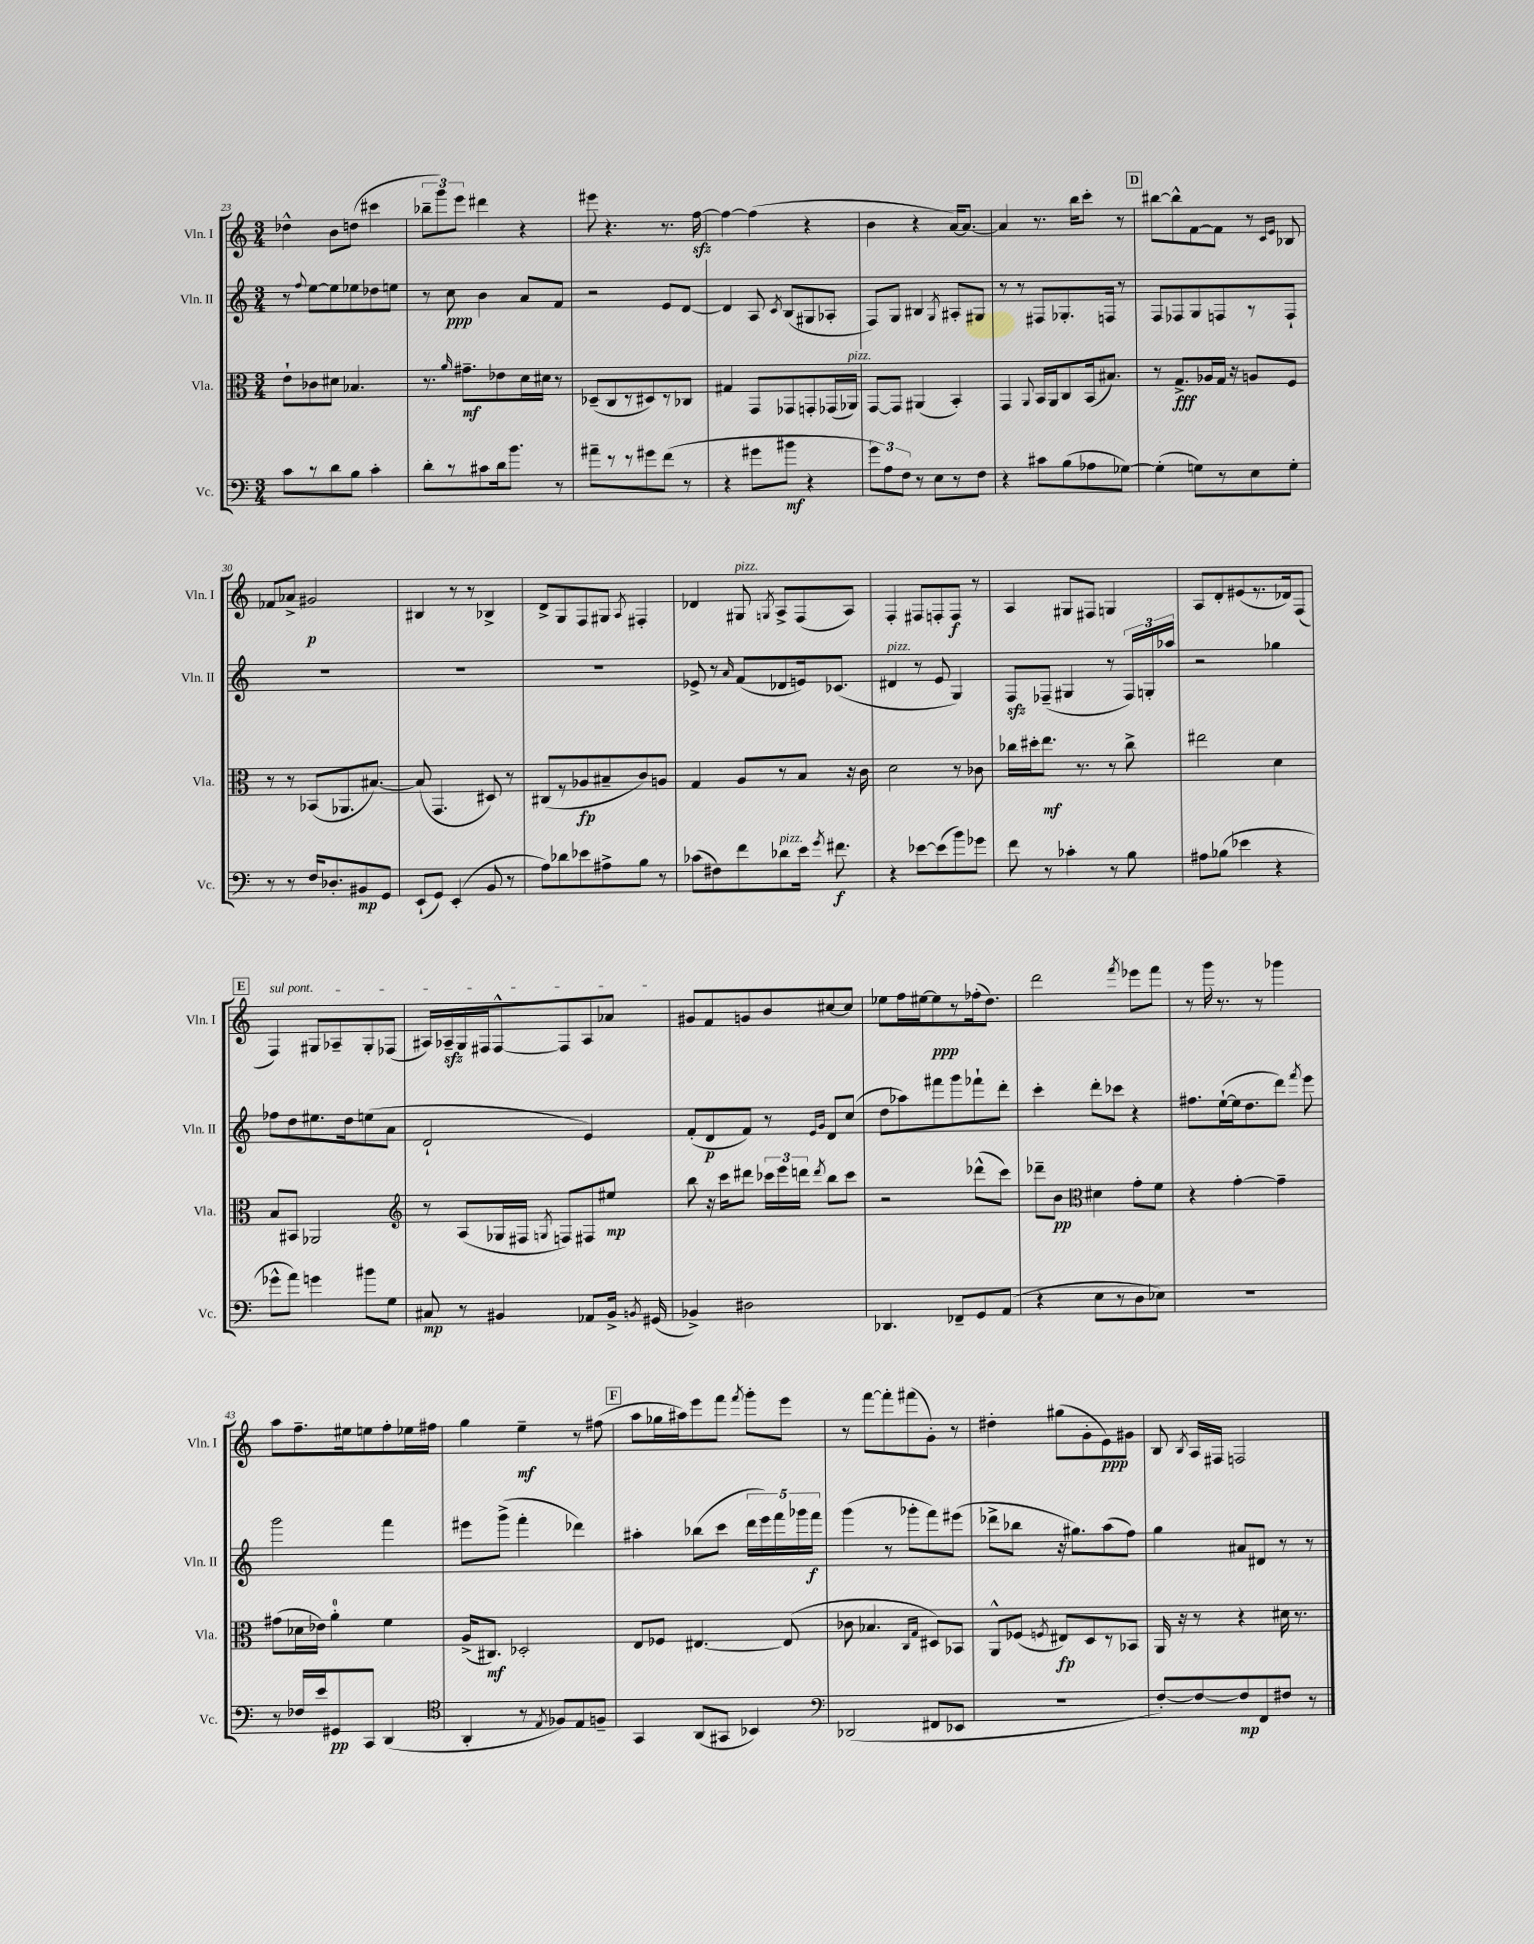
<<
\new StaffGroup <<
\new Staff = "s0" \with { instrumentName = "Vln. I" shortInstrumentName = "Vln. I" } {
    \clef treble \key c \major \numericTimeSignature \time 3/4
    \autoBeamOff des''4-^ b'8[ d''8]( cis'''4 |
    \tuplet 3/2 { bes''8[-- g'''8) e'''8] } dis'''4 r4 |
    eis'''8 r4. r8. f''16~\sfz |
    f''4~ f''4( r4 |
    b'4 r4 a'16[~) a'8.]~ |
    a'4 r8. b''16[ c'''8]-. r8 |
    \mark \markup { \box "D" } bis''8[~ bis''8-^ f'8~ f'8] r8 \grace { c'16[ e'16] } bes8 |
    fes'8[ aes'8]-> gis'2\p |
    bis4 r8 r8 bes4-> |
    d'8[-> g8 f8 gis8] \acciaccatura { a8 } fis4-. |
    des'4 gis8^\markup { \italic "pizz." } \acciaccatura { g8 } a8[-> f8( a8]) |
    f4-. fis8[ f8-. f8]\f r8 |
    a4 gis8[ fis8] g4 |
    a8[ d'8-. eis'8( r8. des'16) f8]( |
    \mark \markup { \box "E" } \once \override TextSpanner.bound-details.left.text = \markup { \italic "sul pont." } f4\startTextSpan) gis8[ aes8-- gis8-. fes8]( |
    ais16[) aes16--\sfz g16 fis16 fis8~-^ fis8 aes8 aes'8]\stopTextSpan |
    gis'8[ f'8 g'8 b'8 cis''8~ cis''8] |
    ees''8[ f''16 eis''16~ eis''8\ppp r8 fes''16-.( d''8.]) |
    d'''2 \acciaccatura { f'''8 } ees'''8[ f'''8] |
    r8 g'''16 r8. r8 ges'''4 |
    a''8[ f''8.-- eis''16 e''8 f''8-. ees''16 fis''16] |
    g''4 e''4--\mf r8 fis''8( |
    \mark \markup { \box "F" } a''8[ ges''16 ais''16) e'''8 f'''8] \acciaccatura { f'''8 } g'''8[-. e'''8] |
    r8 f'''8[~ f'''8-. fis'''8( g'8]-.) r8 |
    dis''4-. gis''8[( g'8-. e'8\ppp) gis'8] |
    b8 \acciaccatura { b8 } a16[ fis16] f2 \bar "|." |
}
\new Staff = "s1" \with { instrumentName = "Vln. II" shortInstrumentName = "Vln. II" } {
    \clef treble \key c \major \numericTimeSignature \time 3/4
    \autoBeamOff r8 \appoggiatura { f''8 } e''8[~ e''8 ees''8 des''8 e''8] |
    r8 c''8\ppp b'4 a'8[ f'8] |
    r2 e'8[ d'8]~ |
    d'4 a8 \acciaccatura { c'8 } b8[( gis8 aes8]-. |
    f8[) g8] bis4 \acciaccatura { g8 } ais8[-. gis8] |
    r8 r8 fis8[ ges8.-. f16] r8 |
    \mark \markup { \box "D" } f8[ fes8 g8 f8 r8 f8]-! |
    R2. |
    R2. |
    R2. |
    ees'8-> r8 \grace { a'16 } f'8[( des'8 e'16) ces'8.]( |
    dis'4^\markup { \italic "pizz." } r8 e'8 g4) |
    f8[\sfz fes8]--( gis4 r8 \tuplet 3/2 { fes16[) g16-. aes''16] } |
    r2 ges''4 |
    \mark \markup { \box "E" } fes''8[ d''8 eis''8. d''16 e''8( a'8] |
    d'2-! e'4) |
    f'8[-.( d'8\p f'8]) r8 \grace { e'16[ g'16] } d'8[ c''8]( |
    d''8[ aes''8) fis'''8 g'''8 fes'''8-! d'''8]-. |
    c'''4-. d'''8[-. ces'''8] r4 |
    fis''8.[ e''16~-!( e''16 d''8. d'''8]) \acciaccatura { f'''8 } e'''8 |
    g'''2 f'''4 |
    eis'''8[ g'''8]->( f'''4-. des'''4) |
    \mark \markup { \box "F" } ais''4-. bes''8[( c'''8] \tuplet 5/4 { d'''16[ e'''16) f'''16 ges'''16 f'''16]\f } |
    g'''4( r8 ges'''8[-. f'''8) eis'''8]( |
    des'''8[-> bes''8] r16 gis''8.[) a''8( f''8]) |
    g''4 ais'8[ dis'8] r8 r8 \bar "|." |
}
\new Staff = "s2" \with { instrumentName = "Vla." shortInstrumentName = "Vla." } {
    \clef alto \key c \major \numericTimeSignature \time 3/4
    \autoBeamOff e'8[-! ces'8 dis'8] bes4. |
    r8. \grace { a'16 } gis'8.[--\mf ees'8 d'16 dis'16] r8 |
    des8[--( c8 r8 dis8) r8 ces8] |
    gis4 g,8[ ges,8 g,8-. ges,16( aes,16]^\markup { \italic "pizz." }) |
    g,8[~ g,8] ais,4( b,4-.) |
    g,4 \appoggiatura { a,8 } b,16[ a,16 c8 b,16( bis8.]) |
    \mark \markup { \box "D" } r8 g8.[->\fff aes16 g16] r16 a8[ f8] |
    r8 r8 bes,8[( aes,8. bis8.]~) |
    bis8( g,4. dis8) r8 |
    cis8[( r8 aes8\fp bis8-- c'8) a8] |
    g4 a8[ r8 b8] r16 c'16 |
    d'2 r8 ces'8 |
    ces''16[ dis''16-. e''8.]\mf r8. r8 ces''8-> |
    eis''2 d'4 |
    \mark \markup { \box "E" } b8[ bis,8] aes,2 |
    \clef treble r8 a8[( ges16 fis16] \acciaccatura { g8 } f8[) fis8 eis''8]\mp |
    b''8 r16 c'''16[ dis'''8] \tuplet 3/2 { ces'''16[ e'''16 d'''16] } \acciaccatura { d'''8 } b''8[ ces'''8] |
    r2 des'''8[-^( c'''8]) |
    des'''8[-- b'8]\pp \clef alto dis'4 g'8[-. f'8] |
    r4 g'4~-. g'4-- |
    gis'8[( des'16 ees'16]) a'4-0-. f'4 |
    a16[->( cis8.]\mf) des2-. |
    \mark \markup { \box "F" } e8[ fes8] eis4.~ eis8( |
    ces'8 bes4. \grace { c16[ g16] } dis8[) bes,8] |
    a,8[-^ fes8]( \acciaccatura { f8 } eis8[\fp) d8 r8 bes,8] |
    a,16 r16 r8 r4 dis'16 r8. \bar "|." |
}
\new Staff = "s3" \with { instrumentName = "Vc." shortInstrumentName = "Vc." } {
    \clef bass \key c \major \numericTimeSignature \time 3/4
    \autoBeamOff c'8[ r8 d'8 b8] c'4-. |
    d'8[-. r8 cis'8 d'16 b'8.] r8 |
    ais'8[-- r8 r8 gis'8 f'8]( r8 |
    r4 gis'8[ bis'8]\mf r4 |
    \tuplet 3/2 { g'8[) a8 f8] } r8 e8[ r8 f8] |
    r4 cis'8[ b8( aes8 ges8]~) |
    \mark \markup { \box "D" } ges4-.( g8[) r8 e8 g8]-. |
    r8 r8 f16[ des8.-. bis,8\mp g,8] |
    e,8[-!( g,8]) e,4-.( b,8 r8 |
    a8[) des'8 ees'8 ais8-> b8] r8 |
    ces'8[( fis8) f'8 des'8^\markup { \italic "pizz." } e'16] \acciaccatura { g'8 } fis'8.\f |
    r4 ees'8[~ ees'8( b'8) ges'8] |
    f'8 r8 ces'4-. r8 b8 |
    ais8[ bes8]( ees'4 r4 |
    \mark \markup { \box "E" } ges'8[-^ a'8]) g'4 bis'8[ g8] |
    cis8\mp r8 bis,4 aes,8[ bis,16]-> \acciaccatura { b,8 } gis,16( |
    bes,4->) dis2 |
    des,4. fes,8[-- g,8 a,8]( |
    r4 e8[ r8 d8 ees8]) |
    R2. |
    r8 fes16[ e'16 gis,8\pp c,8] d,4( |
    \clef tenor a,4-. r8 \acciaccatura { e8 } fes8[) e8 f8]-- |
    \mark \markup { \box "F" } g,4 a,8[( gis,8] bes,4) |
    \clef bass des,2( fis,8[ ees,8] |
    R2. |
    f8[~-.) f8~ f8\mp f,8 fis8] r8 \bar "|." |
}
>>
>>
\layout { \context { \Score currentBarNumber = #23 } }
